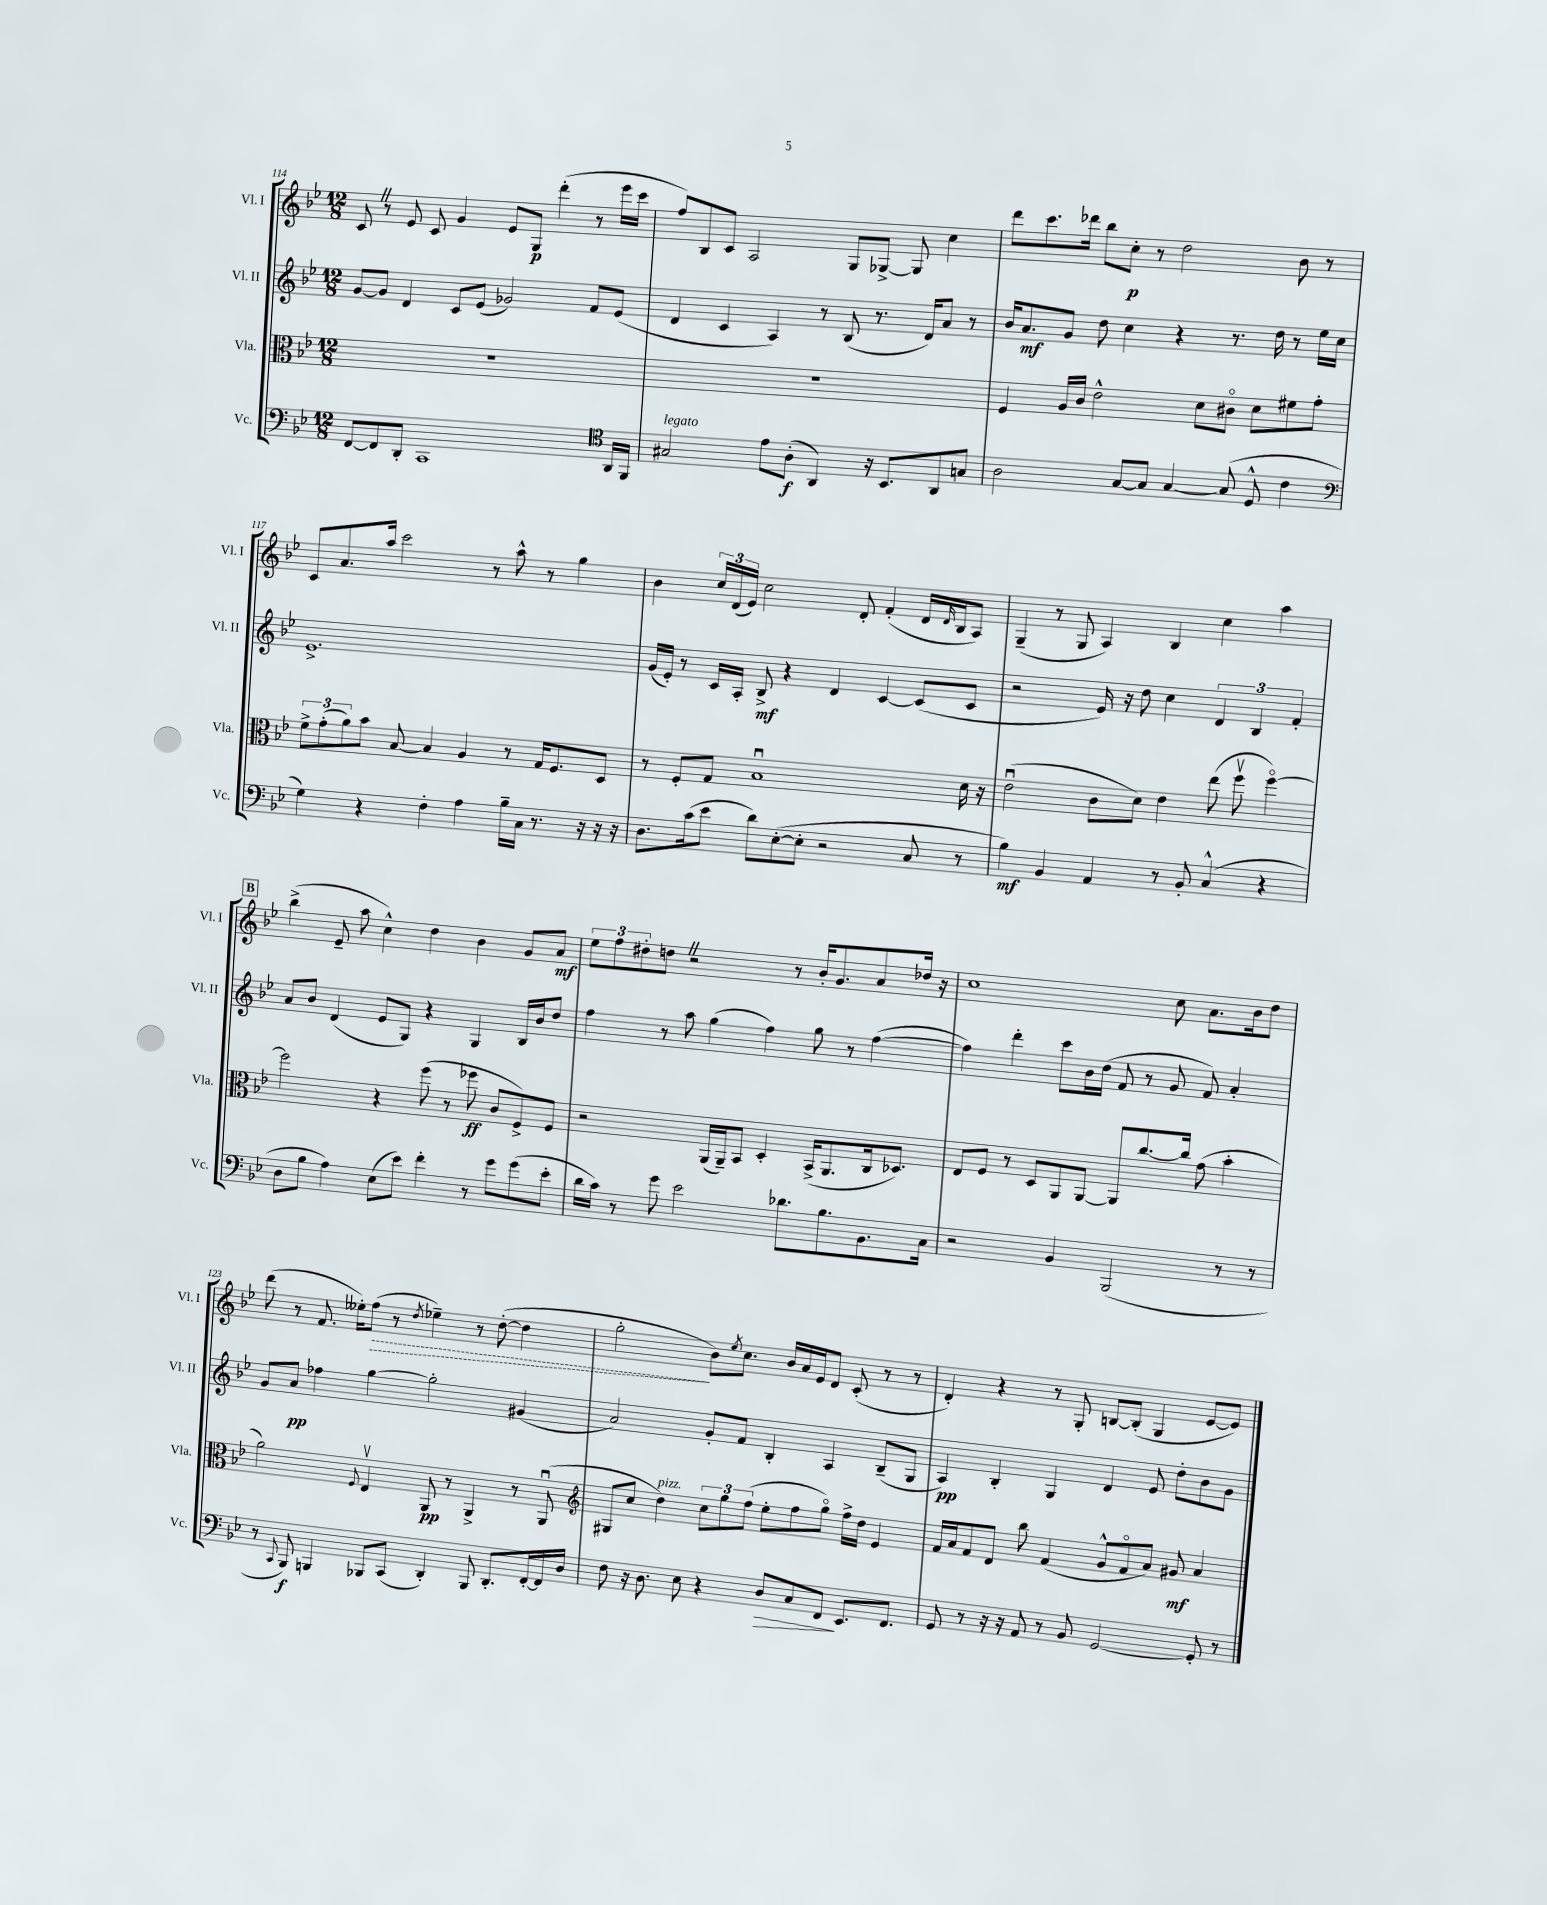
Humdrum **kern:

**kern	**kern	**kern	**kern
*staff4	*staff3	*staff2	*staff1
*clefF4	*clefC3	*clefG2	*clefG2
*k[b-e-]	*k[b-e-]	*k[b-e-]	*k[b-e-]
*M12/8	*M12/8	*M12/8	*M12/8
[8FF	1.r	[8g	8c
8FF]	.	8g]	8r
8DD'	.	4d	8e-
1CC	.	.	8c
.	.	8c	4g
.	.	(8e-	.
.	.	2g-)	8e-
.	.	.	8G
.	.	.	(4ddd'
.	.	8f	8r
*clefC4	*	*	*
16AA	.	(8e-	16eee-
16FF	.	.	16ccc
=	=	=	=
2G#	1.r	4d	8ff)
.	.	.	8B-
.	.	4c	8c
.	.	.	2A
8e-	.	4A)	.
(8A'	.	.	.
4AA)	.	8r	.
.	.	(8B-	8G
16r	.	8.r	[8G-^
8.BB-	.	.	.
.	.	.	8G-]
.	.	16d)	.
8AA	.	8a	4cc
8G	.	8r	.
=	=	=	=
2A	4F	16b-	8ddd
.	.	8.a	.
.	.	.	8.ccc
.	16A	8g	.
.	16c	.	16ddd-
.	2e-^^	8dd	8bb-
[8G	.	4cc	8cc'
8G]	.	.	8r
[4G	.	4r	2dd
.	8d	.	.
(8G]	8c#o	8.r	.
8D^^	8d	.	.
.	.	16dd	.
4c	8f#	8r	8b-
.	8g'	16ee-	8r
.	.	16cc	.
=	=	=	=
*clefF4	*	*	*
4G)	12f^	1.e-^	8c
.	(12g'	.	.
.	.	.	8.a
.	12a)	.	.
4r	8b-	.	.
.	.	.	16aa
.	[8B-	.	2ccc
4F'	4B-]	.	.
4A	4A	.	.
.	.	.	8r
16B-~	8r	.	8aa^^
16C	.	.	.
8.r	16G	.	8r
.	8.F	.	.
.	.	.	4gg
16r	.	.	.
16r	8D	.	.
16r	.	.	.
=	=	=	=
8.D	8r	(16g	4b-
.	.	16e-')	.
.	8F'	8r	.
(16c	.	.	.
8e-	8G	16c	24cc
.	.	.	(24d
.	.	16A'	.
.	.	.	24e-)
8d)	1B-u	8B-^	2cc
([8E-'	.	4r	.
8E-']	.	.	.
2r	.	4d	.
.	.	.	8d'
.	.	[4c	(4f'
8C	.	(8c]	16d
.	.	.	16qqd
.	.	.	16B-
8r	16d	8c	8A)
.	16r	.	.
=	=	=	=
4B-)	(2e-u	2r	(4G~
4BB-	.	.	8r
.	.	.	8G
4AA	8c	16e-)	4A)
.	.	16r	.
.	8d)	8dd	.
8r	4e-	4cc	4B-
8BB-'	.	.	.
(4C^^	(8ee-	6d	4cc
.	8ffv	.	.
.	.	6B-	.
4r	[4ffo)	.	4aa
.	.	6f'	.
=	=	=	=
8D	2ff]	8a	(4bb-^
8B-	.	8b-	.
4A)	.	(4d	8e-~
.	.	.	8aa
(8E-	4r	8e-	4cc^^)
8e-)	.	8G)	.
4f'	(8ff	4r	4dd
.	8r	.	.
8r	8ff-	4G	4b-
8g	8c	.	.
(8g	8F^)	16B-	8g
.	.	16b-	.
8e-'	8F	8dd	8a
=	=	=	=
16d	2r	4ff	12ee-
16c)	.	.	.
.	.	.	12ff
8r	.	.	.
.	.	.	12dd#'
8g	.	8r	8dd
2e-	.	8aa	2r
.	(16AA	(4gg	.
.	16AA~)	.	.
.	8BB-	.	.
.	4D'	4ff)	.
8.d-	.	.	8r
.	(16BB-^	8gg	16b-'
8.B-	8.AA	.	8.g
.	.	8r	.
8.BB-	16C	([4ff	8a
.	8.D-)	.	.
.	.	.	16dd-
16C	.	.	16r
=	=	=	=
2r	8E-	4ff])	1cc
.	8F	.	.
.	8r	4ddd'	.
.	8D	.	.
4BB-	8AA	8ccc	.
.	[8AA	16b-	.
.	.	(16dd	.
(2BBB-	8AA]	8f	.
.	[8.cc	8r	.
.	.	8g	8cc
.	16cc]	.	.
.	(8g	8f)	8.a
8r	4b-'	4a'	.
.	.	.	16b-
8r	.	.	8dd
=	=	=	=
8r	2a)	8g	(8ddd
8qqCC	.	.	.
8BBB-)	.	8a	8r
4BBB	.	4ff-	8.f
.	.	.	16ee--')
.	8qqF	.	.
8BBB-	4E-v	[4gg	(8ff
(8CC	.	.	8r
.	.	.	8qdd
4DD')	8AA	2gg']	4ee-~)
.	8r	.	.
8BBB-	4AA^	.	8r
8.DD'	.	.	([8dd'
.	8r	(4g#	4dd]
[16FF'	.	.	.
16FF]	(8AAu	.	.
16D	.	.	.
=	=	=	=
*	*clefG2	*	*
8F	8G#	2a)	2gg'
16r	8cc	.	.
8.D	.	.	.
.	4dd)	.	.
8E-	.	.	.
4r	12cc	8g'	8b-)
.	12gg	.	.
.	.	.	8qee-
.	.	8f	8.cc
.	(12ff	.	.
8D	8ee-'	4B-'	.
.	.	.	16b-
8C	8ff	.	16a
.	.	.	16e-
8FF	8ggo)	4A	8d
8.EE-	16ff^	.	(8c'
.	16dd	.	.
.	4e-	(8B-~	8r
8.FF	.	.	.
.	.	8G	8r
=	=	=	=
8GG	16f	4A)	4d')
.	16a	.	.
8r	8f	.	.
16r	8d	4B-'	4r
16r	.	.	.
8AA	8bb-	.	.
8r	(4f	4G	8r
8BB-	.	.	8G'
[2GG	8g^^	4d	[8B
.	8fo	.	(8B']
.	8a)	8e-	4G
.	8g#	8dd'	.
8GG']	4a	8b-	[8e-
8r	.	8g	8e-])
==	==	==	==
*-	*-	*-	*-
